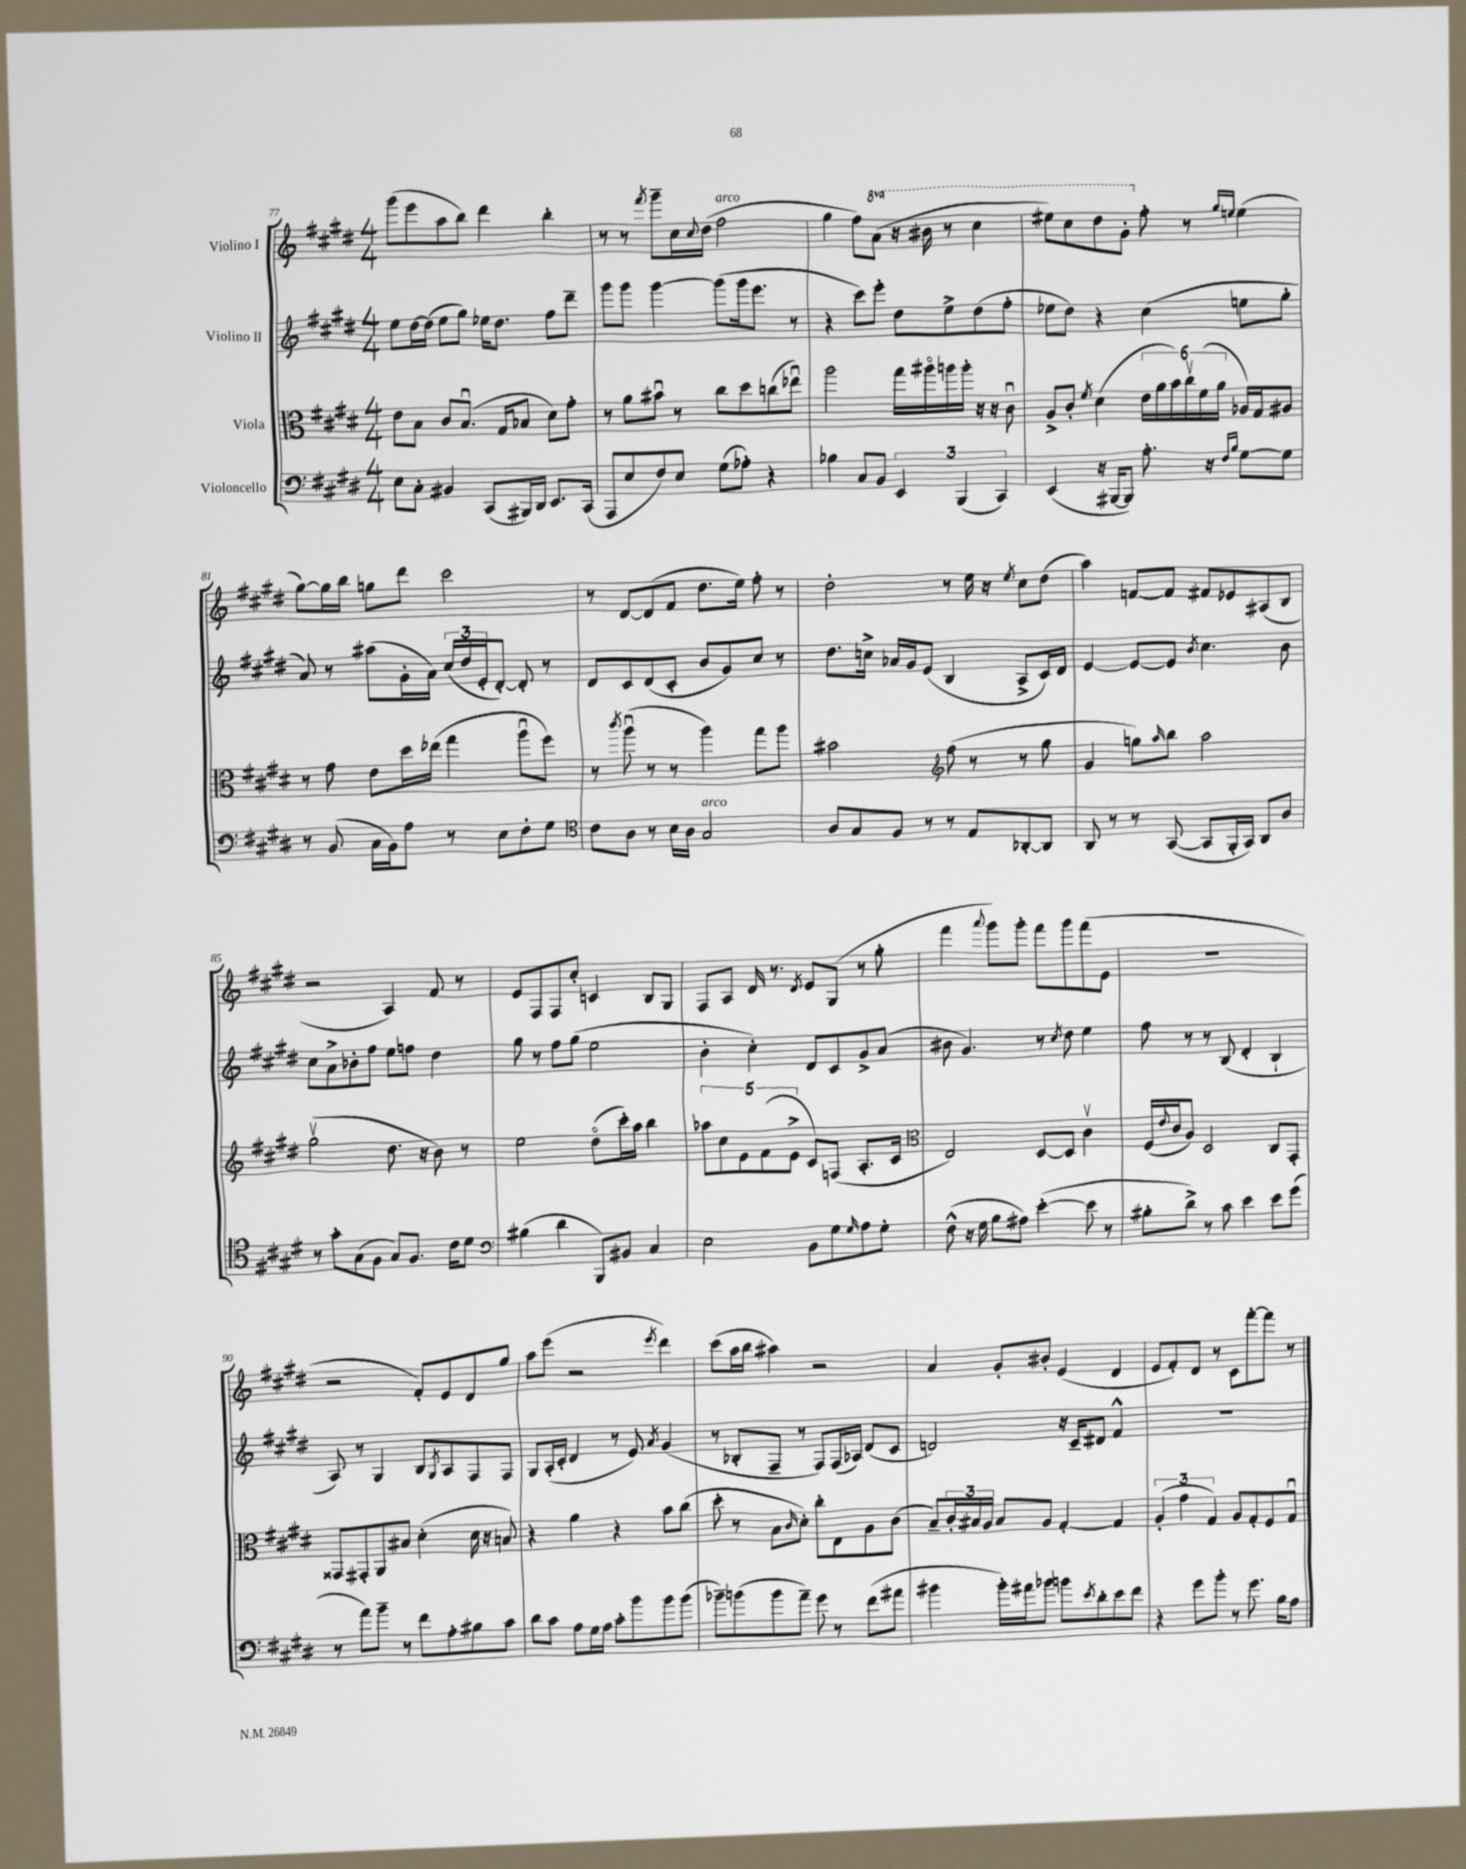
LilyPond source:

<<
\new StaffGroup <<
\new Staff = "s0" \with { instrumentName = "Violino I" } {
    \clef treble \key e \major \numericTimeSignature \time 4/4 \set Staff.ottavationMarkups = #ottavation-simple-ordinals
    gis'''8( e'''8 a''8 b''8) dis'''4 b''4-. |
    r8 r8 \acciaccatura { fis'''8 } gis'''8-- cis''16 \appoggiatura { cis''8 } dis''16( fis''2^\markup { \italic "arco" } |
    gis''4 fis''8) \ottava #1 a''8( r16 bis''16 r8 cis'''4 |
    eis'''8) cis'''8 dis'''8 gis''8-. \ottava #0 fis''8-. r8 \grace { gis''16 e''!16 } e''4( |
    gis''8~) gis''16 b''16 g''8 dis'''8 cis'''2 |
    r8 dis'8~ dis'8( fis'8 dis''8. e''16) fis''8-. r8 |
    dis''2-. r8 e''16 r16 \acciaccatura { e''8 } cis''8 dis''8( |
    a''4) f'8~ f'8 fis'8 ees'8 ais8( b8 |
    r2 a4) fis'8 r8 |
    e'8 fis8 fis8 cis''8-. c'4 b8 gis8 |
    fis8 a8 dis'16 r8. \acciaccatura { dis'8 } e'8 gis8( r8 gis''8-. |
    fis'''4 \appoggiatura { a'''8 } gis'''8) gis'''8-. fis'''8 gis'''8 fis'''8( e'8 |
    R1 |
    r2 fis'8-.) e'8 dis'8 gis''8 |
    a''8 e'''8( r2 \acciaccatura { e'''8 } dis'''4) |
    cis'''8( a''16 b''16 ais''4) r2 |
    a'4 gis'8-. bis'8-. e'4( dis'4 |
    e'8 fis'8-.) dis'8 r8 cis'8 fis'''8~-. fis'''8 r8 \bar "|." |
}
\new Staff = "s1" \with { instrumentName = "Violino II" } {
    \clef treble \key e \major \numericTimeSignature \time 4/4
    e''8 dis''16~ dis''16( e''8 gis''8) ees''16 dis''8. fis''8 dis'''8-- |
    gis'''8 gis'''8 gis'''4~ gis'''8( gis'''16 e'''8. r8 |
    r4 cis'''8) e'''8-. dis''8 e''8-> dis''8( fis''8-. |
    ees''8 dis''8) r4 cis''4( e''8 gis''8-. |
    a'8) r8 ais''8( gis'16-. a'16) \tuplet 3/2 { cis''16( dis''16 e'16-. } dis'8~-.) dis'8-. r8 |
    dis'8 cis'8 dis'8( cis'8-. b'8 gis'8) cis''8 r8 |
    dis''8. c''16-> aes'16 gis'16 e'8( b4 a8-> cis'16) dis'16 |
    e'4~ e'8~ e'8 \acciaccatura { b'8 } cis''4. b'8 |
    cis''8 a'8-> bes'8-. fis''8 e''8 f''8 dis''4 |
    gis''8 r8 fis''8 gis''8( e''2 |
    b'4-. cis''4-.) dis'8 cis'8 gis'8-> a'8( |
    bis'8 gis'4.) r8 \acciaccatura { cis''8 } dis''8 e''4 |
    fis''8 r8 r8 b8( dis'4-. b4-! |
    a8) r8 gis4 b8 \acciaccatura { gis8 } a8 fis8 fis8 |
    gis8 a16-.( cis'16-. dis'4 r8 e'8) \acciaccatura { a'8 } gis'4( |
    r8 bes8-. fis8-- r8 fis8) fis16( aes16) dis'8( cis'8 |
    d'2) r16 cis'16-- dis'8 fis'4-^ |
    R1 \bar "|." |
}
\new Staff = "s2" \with { instrumentName = "Viola" } {
    \clef alto \key e \major \numericTimeSignature \time 4/4
    e'8 b8 cis'8 b8.\downbow( gis16 bes8 dis'8) gis'8-. |
    r8 a'8 bis'8\downbow r8 cis''8 dis''8 c''8( ees''8\downbow) |
    a''2 gis''16 ais''16\flageolet a''16 a''16-. r16 r16 cis'8\downbow |
    a8-> cis'8-. \acciaccatura { fis'8 } dis'4( \tuplet 6/4 { e'16 a'16 b'16) cis''16\upbow fis'16( a'16 } aes16) gis16 ais8 |
    r8 gis'8 e'8 dis''16 ees''16( gis''4 a''8\downbow fis''8) |
    r8 \acciaccatura { cis'''8 } a''8\downbow( r8 r8 a''4) gis''8 a''8 |
    bis'2 \clef treble fis''8( r8 r8 gis''8 |
    gis'4 g''8) \grace { a''16 } b''8 a''2 |
    gis''2\upbow( dis''8. r16 b'8) r8 |
    e''2 dis''8\flageolet( cis'''16-.) a''16 b''4 |
    \tuplet 5/4 { aes''8 cis''8 e'8 fis'8( e'8-> } cis'8) f8( a8.-. cis'16 |
    \clef alto e2) dis8~ dis8 cis'4\upbow |
    fis16( \appoggiatura { e'8 } cis'16 a8) dis2 cis8 gis,8-. |
    gisis,8 gis,8-. a,8 bis8 dis'4-.( dis'16 r16 b8) |
    r4 a'4 r4 b'8 cis''8( |
    dis''8-. r8 b8 \grace { cis'16 } dis'8-.) cis''8-. e8 a8 cis'8( |
    b8--) \tuplet 3/2 { cis'16-. bis16 a16 } bis8 a8 gis4~-. gis4 |
    \tuplet 3/2 { a4-.( gis'4 gis4) } a8 gis8-. fis8 gis8\downbow \bar "|." |
}
\new Staff = "s3" \with { instrumentName = "Violoncello" } {
    \clef bass \key e \major \numericTimeSignature \time 4/4
    e8 cis8-. bis,4 cis,8( bis,,16) dis,16 e,8. cis,16( |
    a,,8 e8 fis8) e8 gis8( aes8-.) r4 |
    bes4 cis8 b,8 \tuplet 3/2 { e,4 b,,4( cis,4) } |
    e,4( r16 bis,,16~ bis,,8) a8.-. r16 \grace { fis16 b16 } gis8~ gis8 |
    r8 b,8( cis16 b,16) a8 r8 e8 fis8-. gis8 |
    \clef tenor cis'8 a8 r8 b16 a16 gis2^\markup { \italic "arco" } |
    a8 gis8 fis8 r8 r8 e8 aes,8~-. aes,8 |
    a,8 r8 r8 gis,8~( gis,8 fis,16-. gis,16) a,8 a8 |
    r8 gis'8-. gis8( fis8 gis8) fis8. cis'16 dis'8 |
    \clef bass bis4( dis'4 b,,8) bis,8 cis4 |
    e2 b,8 gis8 \grace { gis16 } a8 gis8-. |
    fis8-^( r16 gis16 b8 ais8) e'4~-.( e'8 r8 |
    bis8-. dis'8->) r8 cis'8 e'4 e'8 gis'8( |
    r8 a'8) b'8-- r8 fis'8 a8-. bis8 cis'8 |
    dis'8 cis'8 a8 gis16 a16 cis'8-. b'8 b'8 b'8( |
    bes'8--) b'8( b'8 a'8--) gis'8 r8 fis'8( ais'8 |
    bis'4 bis'16-.) ais'16 bes'8 b'8 \acciaccatura { e'8 } dis'8-. e'8 fis'8 |
    r4 gis'8 b'8-. r8 gis'8. b16 a8 \bar "|." |
}
>>
>>
\layout { \context { \Score currentBarNumber = #77 } }
